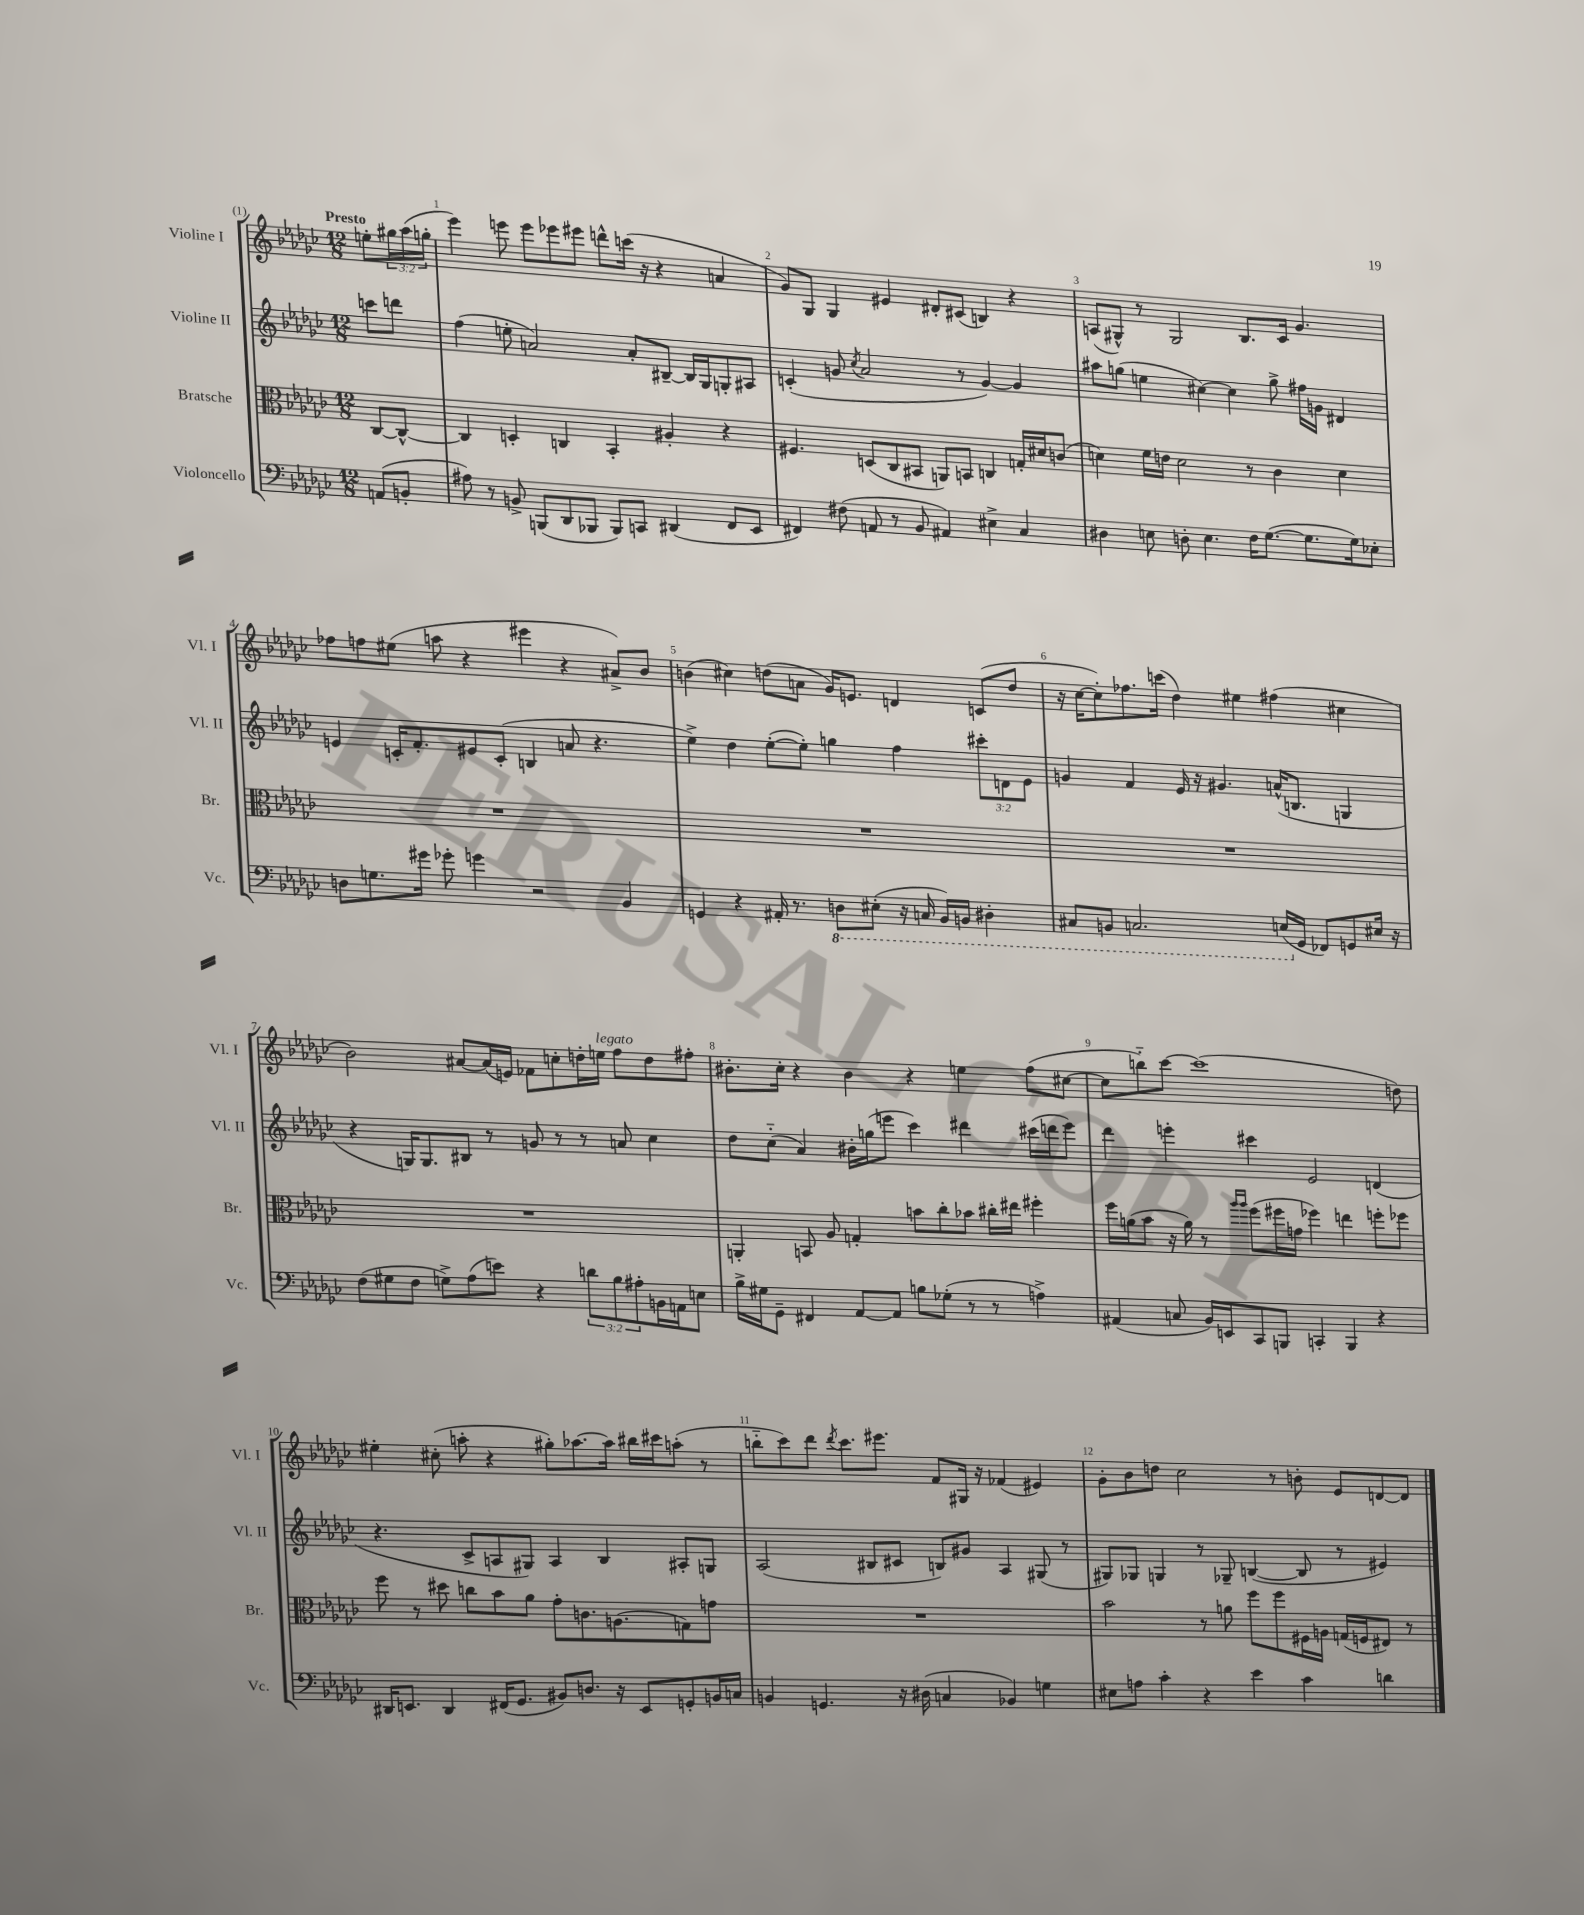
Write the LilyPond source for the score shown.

<<
\new StaffGroup <<
\new Staff = "s0" \with { instrumentName = "Violine I" shortInstrumentName = "Vl. I" } {
    \clef treble \key ges \major \numericTimeSignature \time 12/8 \override Staff.TupletNumber.text = #tuplet-number::calc-fraction-text \partial 4 \tempo "Presto"
    e''8-. \tuplet 3/2 { gis''16 aes''16( g''16-. } |
    ees'''4) e'''8 e'''8 ees'''8 eis'''8 d'''8-^ c'''16( r16 r4 a'4 |
    ges'8) ges8 ges4 eis'4 dis'8-. cis'8( b4) r4 |
    a8( gis8-^) r8 gis2 bes8. ces'16 ges'4. |
    fes''8 f''8 eis''8( a''8 r4 eis'''4 r4 ais'8->) bes'8 |
    b'4( cis''4) d''8( a'8 ges'16) e'8. d'4 c'8( d''8 |
    r16 ces''16~ ces''8-.) fes''8. c'''16( des''4) eis''4 fis''4( cis''4 |
    bes'2) ais'8~ ais'16( e'16) fes'8 c''8-. d''16-. e''16^\markup { \italic "legato" } f''8 d''8 fis''8-. |
    bis'8.-. ces''16-. r4 bis'4 r4 e''4 f''8( cis''8~ |
    cis''8 b''8-_) ces'''8~ ces'''1( d''8) |
    eis''4-. cis''8-.( a''8-. r4 gis''8-.) aes''8.~ aes''16 bis''16 cis'''16 a''8-.( r8 |
    b''8-_ ces'''8) des'''8 \acciaccatura { des'''8 } ces'''8. eis'''8. f'8 gis16 r16 fes'4( eis'4) |
    ges'8-. bes'8 d''8 ces''2 r8 b'8-. ees'8 d'8~ d'8 \bar "|." |
}
\new Staff = "s1" \with { instrumentName = "Violine II" shortInstrumentName = "Vl. II" } {
    \clef treble \key ges \major \numericTimeSignature \time 12/8 \override Staff.TupletNumber.text = #tuplet-number::calc-fraction-text \partial 4
    c'''8 d'''8 |
    f''4( e''8-. a'2) a'8-. bis8~-- bis16 ges16 g8-. ais8 |
    c'4-.( g'8 \acciaccatura { ces''8 } aes'2 r8 g'4~) g'4 |
    ais''8 g''8( e''4 cis''4~) cis''4 g''8-> fis''16 g'16 dis'4 |
    e'4 c'16-. f'8.-. eis'8 c'8-.( b4 a'8 r4. |
    ees''4->) des''4 ees''8~-.( ees''8-.) g''4 f''4 \tuplet 3/2 { cis'''8-. d'8 ees'8 } |
    g'4 f'4 ees'16 r16 gis'4. a'16-^( b8. g4 |
    r4 g16) g8. bis8 r8 g'8 r8 r8 a'8 ces''4 |
    des''8 ces''8-_( aes'4) bis'16-. g''16( e'''8 ces'''4) dis'''4 cis'''16( d'''16 e'''8) |
    des'''4 e'''4-. cis'''4 ees'2 d'4( |
    r4. ces'8-> a8 gis8) a4 bes4 ais8-. g8 |
    aes2( bis8 cis'8 b8) gis'8 aes4 gis8( r8 |
    gis8) ges8 g4 r8 ges8-- b4~( b8 r8 eis'4) \bar "|." |
}
\new Staff = "s2" \with { instrumentName = "Bratsche" shortInstrumentName = "Br." } {
    \clef alto \key ges \major \numericTimeSignature \time 12/8 \partial 4
    ces8~ ces8~-^ |
    ces4 d4-. c4 bes,4-. ais4-. r4 |
    fis4. d8( ces8 bis,8 a,8) b,8 c4 g16-. dis'16 c'8( |
    d'4) f'16 e'16 d'2 r8 ces'4 d'4 |
    R1. |
    R1. |
    R1. |
    R1. |
    a,4-. b,8 aes8 g4-. b'8 ces''8-. bes'8 cis''16-. eis''16 fis''4-. |
    f''16 a'16( bes'8 r16 a'16) r8 \grace { aes''16 aes''16 } f''8( fis''16 g'16 fes''4) e''4 f''8-. fes''8 |
    f''8 r8 dis''8 c''8 bes'8 aes'8 ges'8-. c'8. a8.( g8) g'8 |
    R1. |
    bes'2 r8 a'8 f''8 f''8 fis16 a16 g16( f16 eis8) r8 \bar "|." |
}
\new Staff = "s3" \with { instrumentName = "Violoncello" shortInstrumentName = "Vc." } {
    \clef bass \key ges \major \numericTimeSignature \time 12/8 \override Staff.TupletNumber.text = #tuplet-number::calc-fraction-text \partial 4
    a,8( b,8-. |
    ais8) r8 b,8-> b,,8( des,8 bes,,8 bes,,8) c,8 dis,4( f,8 ees,8 |
    fis,4) fis8( a,8 r8 bes,8 ais,4) eis4-> ces4 |
    dis4 e8 d8-. e4. f16 ges8.~( ges8. ges16) ees8-. |
    d8 g8. gis'16 ges'8-. g'4 r2 bes,4 |
    g,4 r4 ais,16-. r8. \ottava #-1 d,8 eis,8-.( r16 c,16 bes,,16) b,,16 dis,4-. |
    cis,8 b,,8 c,2. e,16( \ottava #0 ges,16 fes,8) g,8 eis16 r16 |
    f8( gis8 f8 g8->) aes8( e'8) r4 \tuplet 3/2 { d'8 bes8 ais8-. } b,16 a,16 e8 |
    bes16-> gis16 ges,8-- fis,4 aes,8~ aes,8 b8 ges8-.( r8 r8 a4->) |
    ais,4( c8 bes,16) e,16 ces,8 b,,8 c,4-. b,,4 r4 |
    dis,16 e,8. dis,4 fis,16( ges,8. bis,8) d8. r16 e,8 g,8-. b,16 c16 |
    b,4 g,4. r16 dis16( c4 bes,4) g4 |
    eis8 a8 ces'4-. r4 ees'4 ces'4 d'4 \bar "|." |
}
>>
>>
\layout { \context { \Score \override BarNumber.break-visibility = ##(#f #t #t) barNumberVisibility = #all-bar-numbers-visible } }
